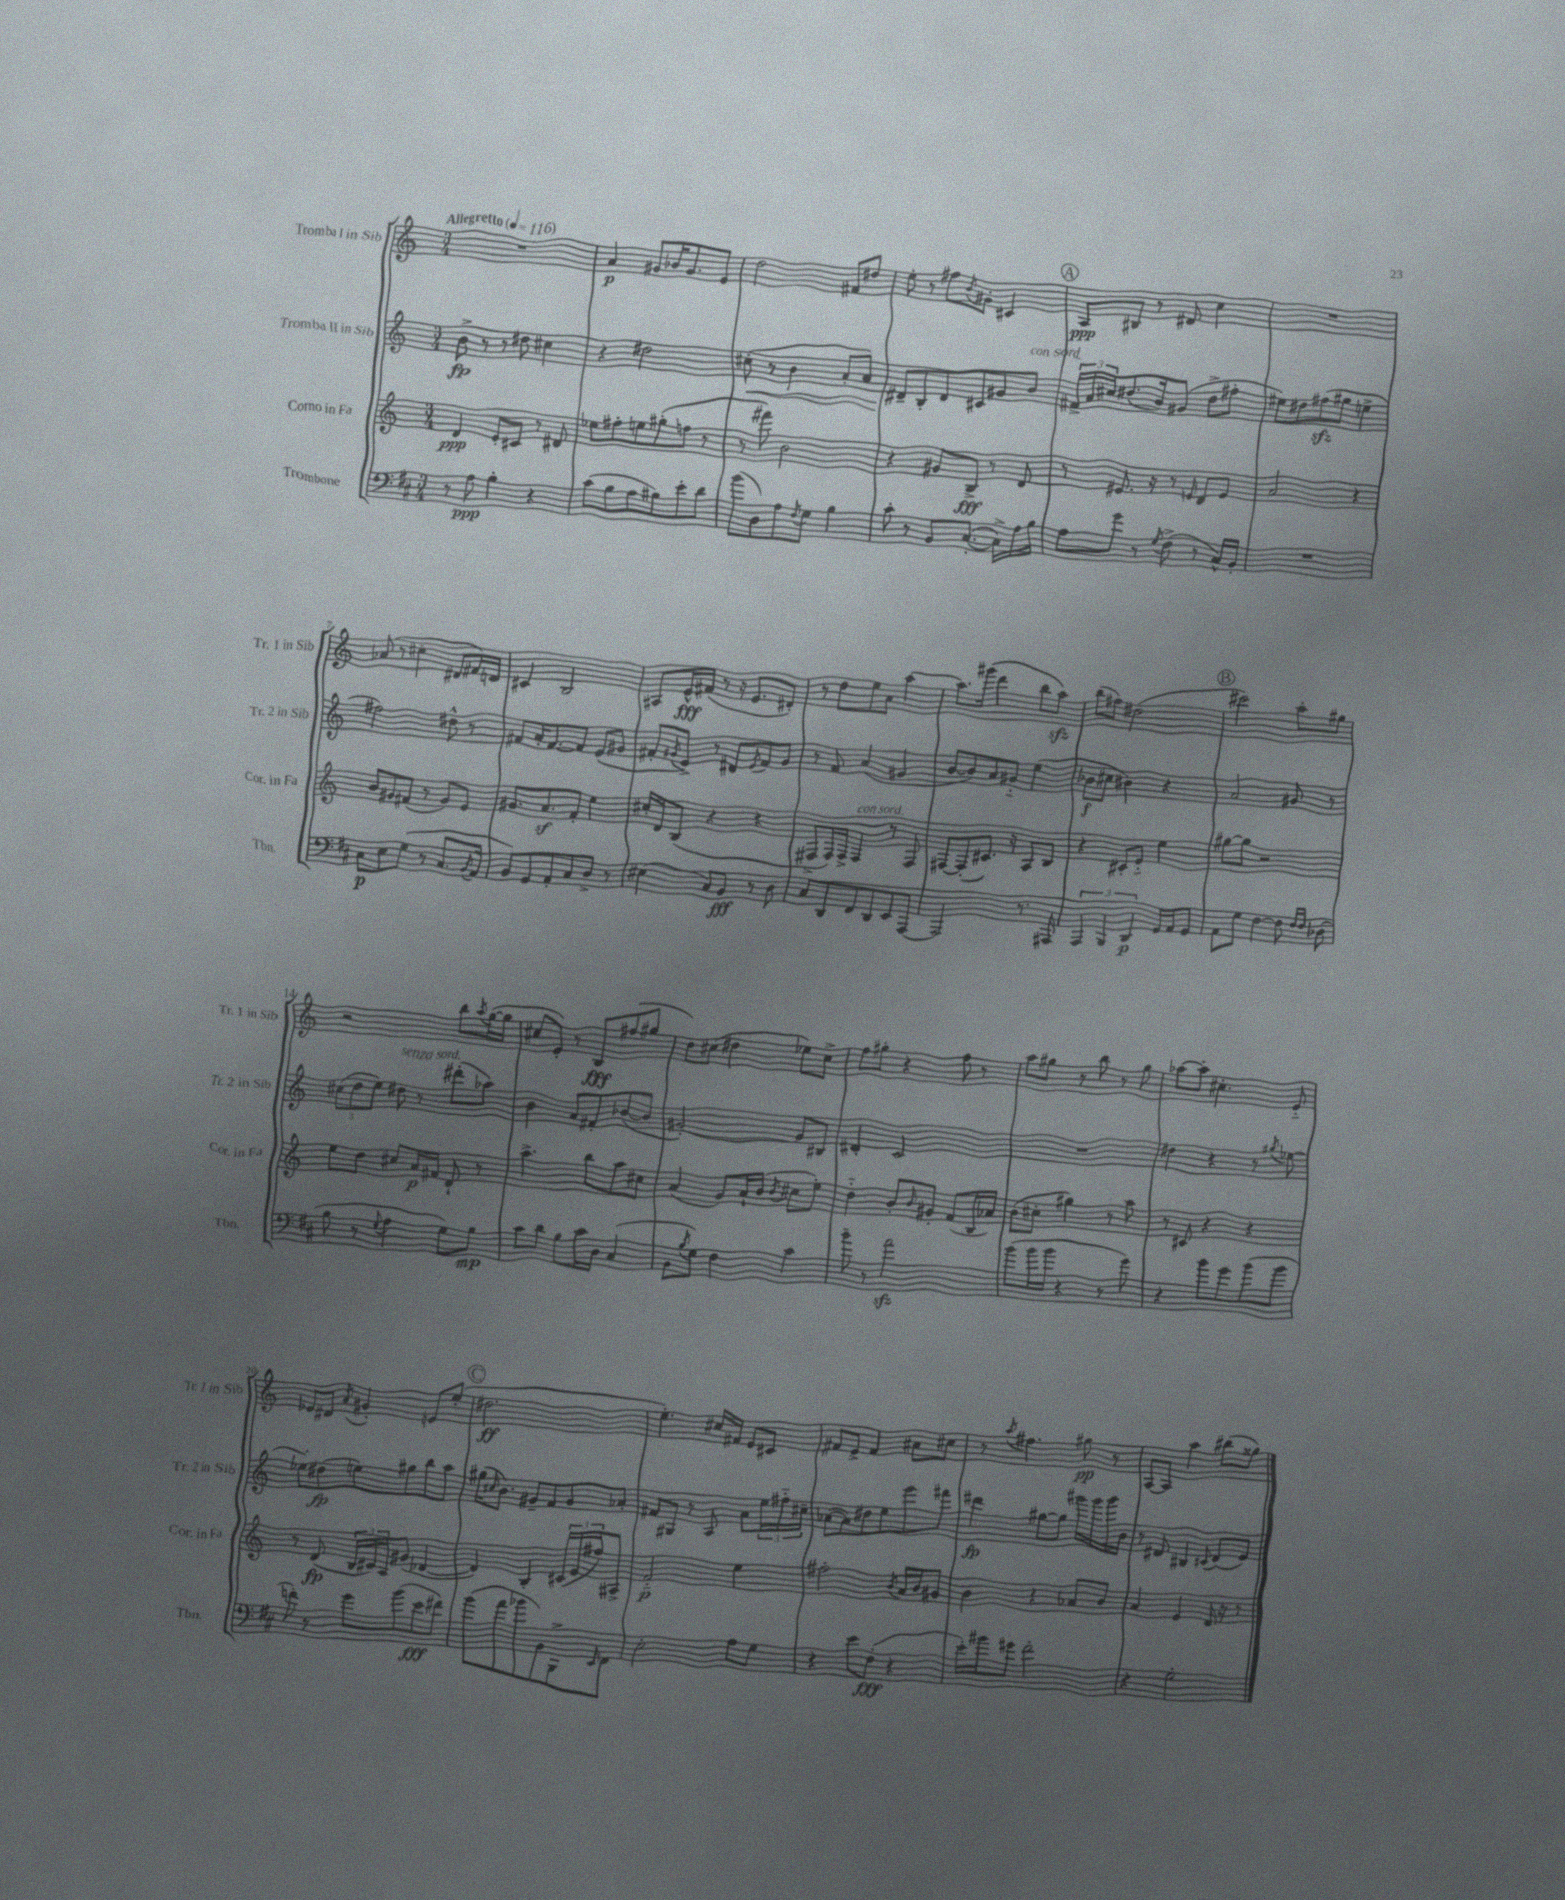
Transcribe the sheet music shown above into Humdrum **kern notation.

**kern	**kern	**kern	**kern
*staff4	*staff3	*staff2	*staff1
*clefF4	*clefG2	*clefG2	*clefG2
*k[f#c#]	*k[]	*k[]	*k[]
*M3/4	*M3/4	*M3/4	*M3/4
*MM116	*MM116	*MM116	*MM116
8r	4d	8b^	2.r
8A	.	8r	.
4B'	8e'	8r	.
.	8c#	8dd#	.
4r	8r	4cc#	.
.	8d#	.	.
=	=	=	=
(8c#	8ee-	4r	4a
8B	8ff#'	.	.
8A	8ee	2dd#	8g#
8B#)	(8gg#'	.	16b-
.	.	.	8.g#
8e'	8ff	.	.
8d	8r	.	8e
=	=	=	=
(8b	8r	(8cc#'	2dd
8D)	8fff#)	8r	.
8A	2b	4b	.
8qF#	.	.	.
8G	.	.	.
4B	.	8a'	8f#
.	.	8a)	8dd#
=	=	=	=
8c#'	4r	8d#~	8ee'
8r	.	8B'	8r
8BB	8g#	8d#	8ff#
.	.	.	8qb
([8.C#'	8B^	8c#	8g#'
.	8r	8g#	4c#
16C#^])	.	.	.
16A	8d	8b	.
16B	.	.	.
=	=	=	=
8A	8r	24f#^	8A
.	.	24a	.
.	.	24cc#	.
8g	8.e#	(8.dd#	8B#
8r	.	.	8r
.	16r	16b)	.
8qG	.	.	.
(8F#^	8r	(8g#	8d#
.	16qqe	.	.
8r	8d	8dd#^	4cc
16C#^^)	8e	8ff#'	.
16BB'	.	.	.
=	=	=	=
2.r	2a	8ee#)	2.r
.	.	8dd#	.
.	.	(8ff#	.
.	.	8gg#	.
.	4r	4ee^	.
=	=	=	=
8C#	8b	2ff#)	(8a-
8E	8g#	.	8r
(8G	(8f#	.	4cc#'
8r	8r	.	.
8.C#	8g#)	8dd#^^	8d#
.	8e	8r	16f#)
8qBB	.	.	.
16AA	.	.	16d
=	=	=	=
8BB)	8.g#	8f#	4c#
8GG	.	16a'	.
.	8.a	[8.f#	.
8AA'	.	.	2B
8C#	8f'	8f#]	.
8D^	4ee	(8e	.
8r	.	8g#	.
=	=	=	=
(4E#	16cc#'	8f#'	8A#
.	16d	.	.
.	.	8qg#	.
.	(8B	8e^)	16e^^
.	.	.	(16f#
8C#)	4r	8r	8r
8BB	.	8d#	16r
.	.	.	8.e
.	.	8qe	.
8r	4r	8f#	.
8D	.	8g#	8d#')
=	=	=	=
8C#	8F#^	8r	8r
8DD	16F#)	8f	8dd
.	16F#^	.	.
8FF#	4F#	(4a	8ee
8DD	.	.	8a
8EE	8r	4g#	[4aa
[8AAA	8F#	.	.
=	=	=	=
2AAA]	[8F#	[8b	8.aa]
.	(8F#']	8b])	.
.	.	.	(16ggg#
.	8.c#)	8a	4ddd
.	.	8g#'~	.
.	16r	.	.
8.r	8A	(4ee	8bb
.	8B	.	8aa)
16AAA#	.	.	.
=	=	=	=
6AAA	4r	8b-	(8bb
.	.	8cc#	8ff#)
6BBB	.	.	.
.	8c#'	4b#)	(2dd#
6DD	.	.	.
.	8e'~	.	.
16GG	4ee	4r	.
16AA	.	.	.
8GG	.	.	.
=	=	=	=
8AA	[8gg#	2a	2ccc#)
8G	8gg#]	.	.
[4F#	2r	.	.
8F#]	.	8g#	8aa'
16qqF#	.	.	.
16qqF#	.	.	.
(8D-	.	8r	8gg#
=	=	=	=
8B	8ee	(12cc#	2r
.	.	12dd	.
8r	8dd	.	.
.	.	12ee)	.
8qqG	.	.	.
4A	8cc#	8dd#	.
.	16a	8r	.
.	16f#	.	.
8G)	8d`	(8ddd#'	8bb
.	.	.	8qaa
8B	8r	8aa-)	([16gg
.	.	.	16gg]
=	=	=	=
8c#	4.aa^	4b	8cc#
8d	.	.	8e')
8B	.	8a	8r
16c#	8bb	8f#'	8B
16D	.	.	.
(4C#	8aa	([8b-	(8ff#
.	8cc#	8b-]	8gg#
=	=	=	=
8BB	(4a	[2g#')	8dd)
8qB	.	.	.
8G)	.	.	(8cc#
4F#	8g)	.	4dd#
.	16a`	.	.
.	(16b	.	.
.	8qb	.	.
4c#	8cc#	8g#]	8ee-)
.	8ee')	8B#	8cc#^
=	=	=	=
8b~	4dd'~	4d#'	8ff
8r	.	.	8gg#'
2a	8b'	2c	4r
.	16qqb	.	.
.	8g#'	.	.
.	(8f	.	8ff
.	16B	.	8r
.	16a-)	.	.
=	=	=	=
(8b	(8b	2.r	8aa
16b	8cc#'	.	8gg#
16b	.	.	.
4r	4gg#)	.	8r
.	.	.	8bb
8r	8r	.	8r
8g)	8aa	.	8gg#
=	=	=	=
4r	8r	4dd#	[8aa-
.	8c#	.	8aa-']
8b	4r	4r	4.cc#'
8g	.	.	.
(8b	4r	8r	.
.	.	8qgg#	.
8b	.	[8ee-	8e'~
=	=	=	=
8f')	8r	8ee-']	8e-
8r	(8d	(8dd#	8d#
.	.	.	8qa
8g	24B	8ee)	4g#'
.	24c#)	.	.
.	24A	.	.
(8b	(8g#	8gg#	.
8e	[4d-	8bb	8e
8f#)	.	8aa	(8ee'
=	=	=	=
(8b	4d-])	(16gg#	2.dd#
.	.	16qqcc#	.
.	.	8.b)	.
8a	.	.	.
8b-	4B'	8g#~	.
8BB)	.	8f	.
8BBB^	(24c#	8g#	.
.	24e	.	.
.	24ff#)	.	.
16qqEE	.	.	.
8FF#	8A#^	8a-'	.
=	=	=	=
2E'	2f'~	8f#	4.ee')
.	.	8G#	.
.	.	8r	.
.	.	8A	16cc#
.	.	.	16f#
8A	4ee	8a	8e
8G	.	24ee	8c#
.	.	24ff#'~	.
.	.	24cc#~	.
=	=	=	=
4r	2ff#'	([8a-	8f#
.	.	8a-])	8e^
8e	.	8dd#	4f#
(8F#'	.	8ee	.
.	8qb	.	.
4r	16a	8eee	8a#
.	16b	.	.
.	8g#	8fff#	8cc#
=	=	=	=
16e')	4b	4ddd#	8r
16b#	.	.	.
.	.	.	8qaa
8g#	.	.	4.ff#
2f#'	4r	[8gg#	.
.	.	8gg#]	.
.	8a-	16ggg#	8gg#
.	.	16ggg#	.
.	8b	16ggg#	8r
.	.	16b	.
=	=	=	=
4r	4a	8r	[8A
.	.	8d#	8A]
2G'	4e	4B#	4aa
.	.	8qqc#	.
.	16d	(8d#	(8bb#
.	16r	.	.
.	8r	8e)	8gg##)
==	==	==	==
*-	*-	*-	*-
